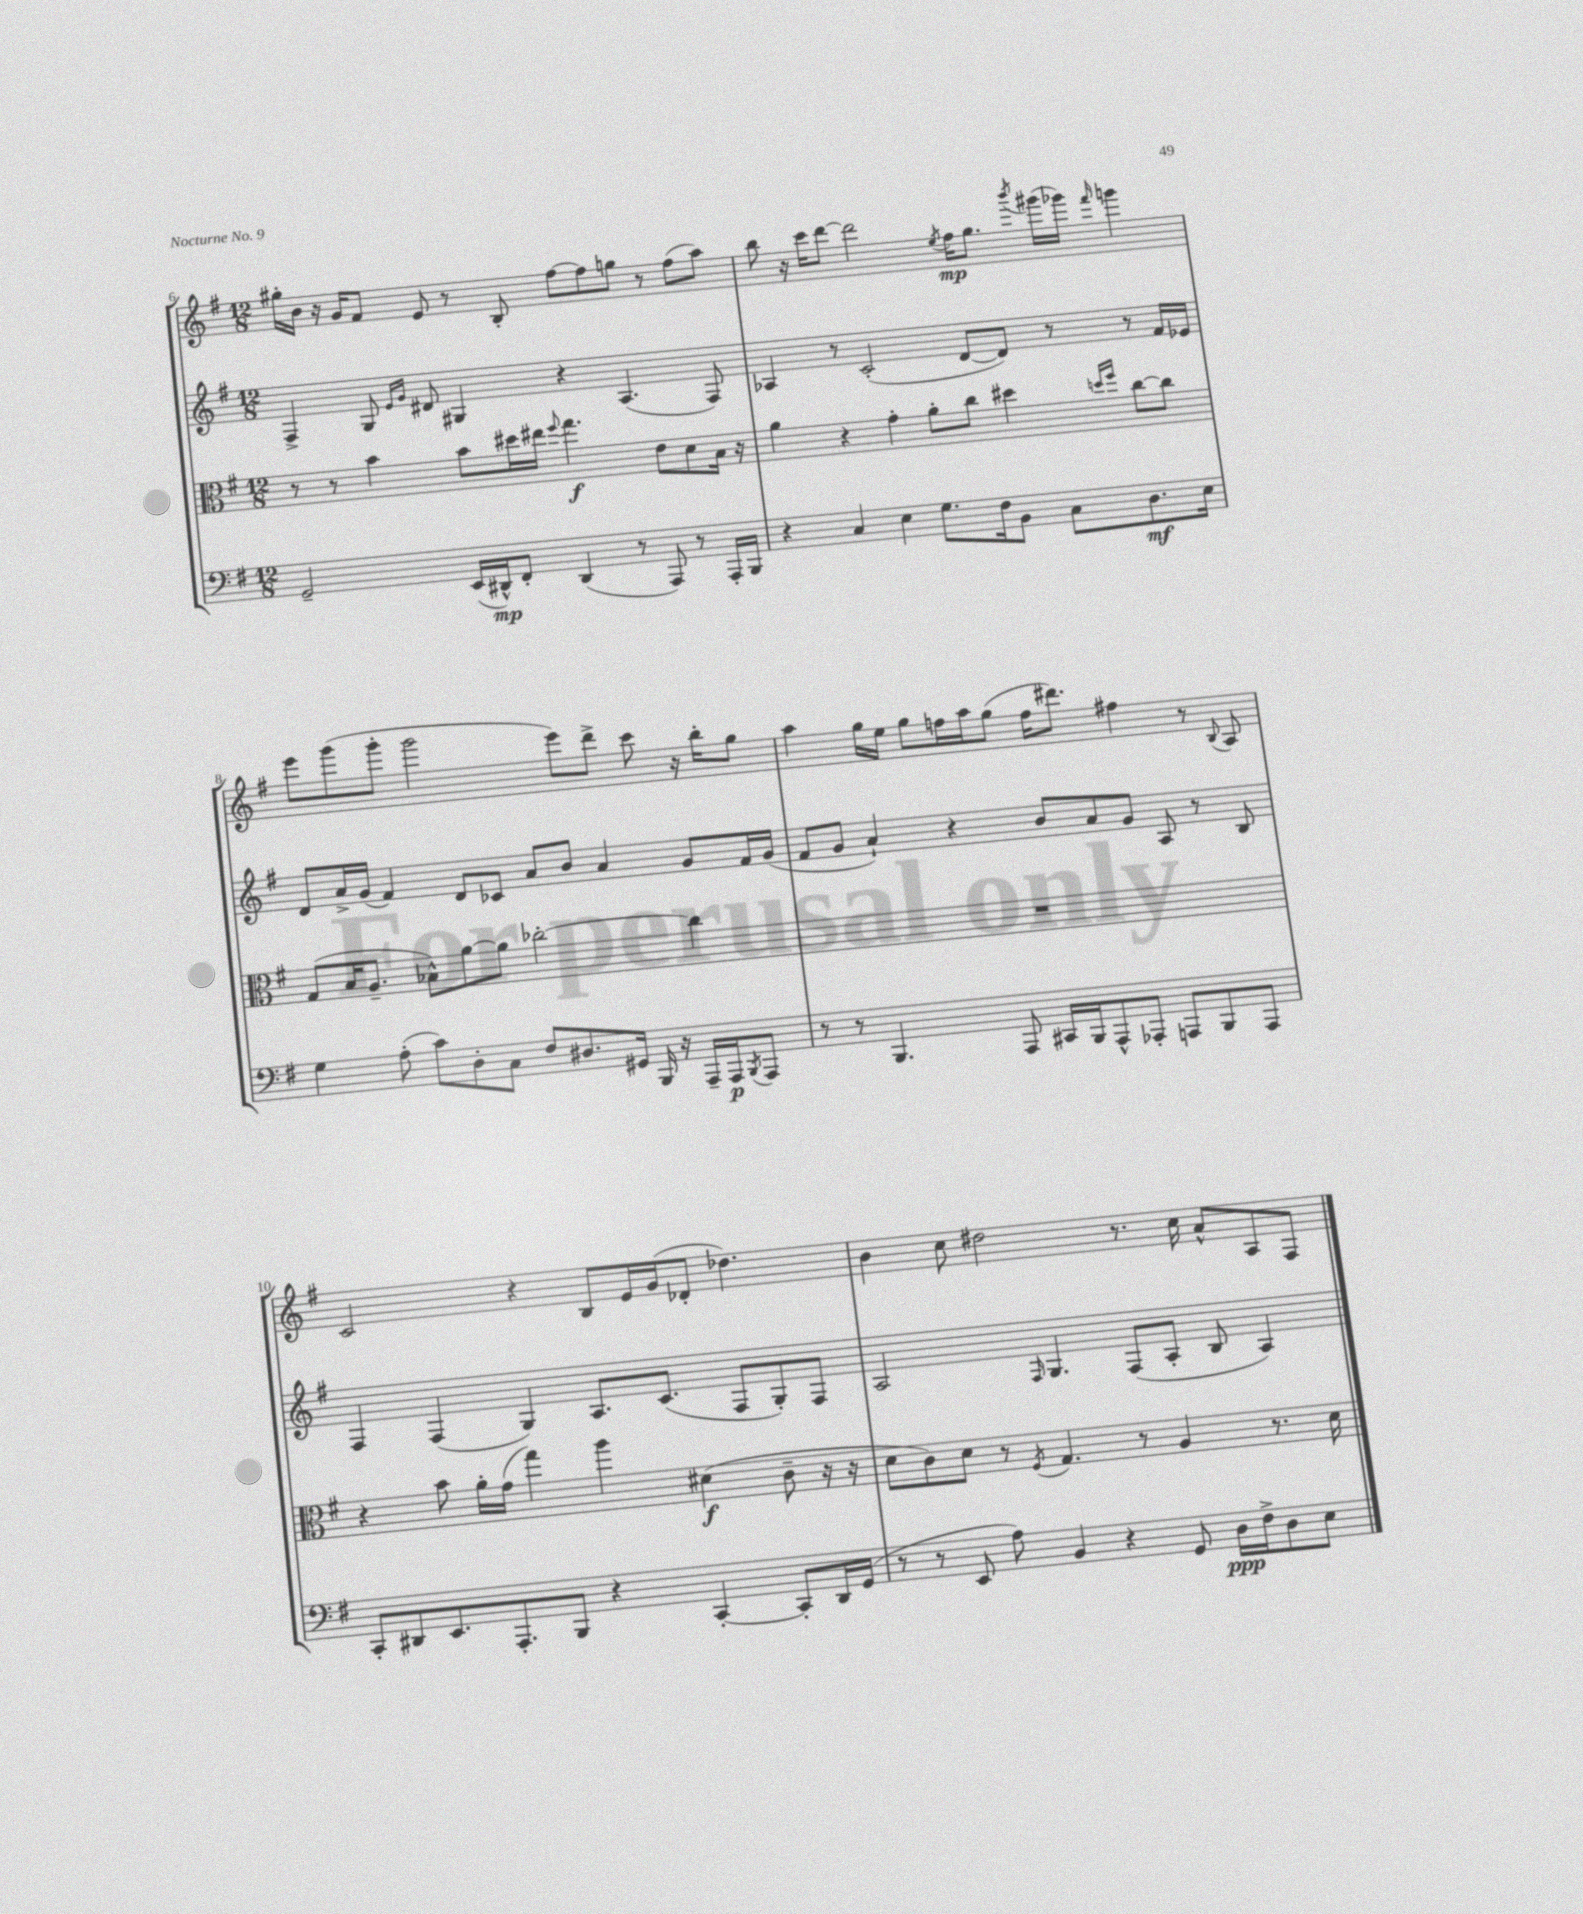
<<
\new StaffGroup <<
\new Staff = "s0" {
    \clef treble \key g \major \numericTimeSignature \time 12/8
    gis''16-. b'16 r16 g'16 fis'8 e'8 r8 b8-. fis''8~ fis''8 g''8 r8 fis''8( a''8) |
    b''8 r16 c'''16 d'''8~ d'''2 \acciaccatura { e''8 } fis''16\mp g''8. \acciaccatura { b'''8 } gis'''16( ges'''16) \grace { fis'''16 } g'''4 |
    e'''8 g'''8( g'''8-. g'''2 e'''8) d'''8-> c'''8 r16 b''16-. g''8 |
    a''4 g''16 e''16 g''8 f''16 a''16 g''8( f''16 dis'''8.) fis''4 r8 \appoggiatura { b8 } a8 |
    c'2 r4 b8 e'16 g'16( des'8-. des''4.) |
    b'4 c''8 dis''2 r8. c''16 a'8-^ a8 fis8 \bar "|." |
}
\new Staff = "s1" {
    \clef treble \key g \major \numericTimeSignature \time 12/8
    fis4-> g8 \grace { e'16 g'16 } dis'8 gis4 r4 a4.( fis8) |
    aes4 r8 c'2-.( d'8~ d'8) r8 r8 fis'16 ees'16 |
    d'8 a'16-> g'16( fis'4) d'8 ces'8 a'8 b'8 a'4 g'8 fis'16 g'16( |
    fis'8 g'8 a'4-!) r4 b'8 a'8 g'8 a8 r8 b8 |
    fis4 fis4( g4) a8. c'8.( fis8 g8-.) fis8 |
    a2 \grace { fis16 } g4. fis8( a8-. b8 a4) \bar "|." |
}
\new Staff = "s2" {
    \clef alto \key g \major \numericTimeSignature \time 12/8
    r8 r8 b'4 b'8 dis''16 eis''16 \appoggiatura { fis''8 } g''4.\f e'8 d'8 b16 r16 |
    a'4 r4 g'4-. a'8-. c''8 dis''4 \grace { d''16 fis''16 } c''8~ c''8 |
    g8( b16 a8.-- bes8-^) a'8~ a'8 ces''2~-. ces''4 |
    R1. |
    r4 b'8 a'16-. g'16( g''4) a''4 dis'4\f( c'8-- r16 r16 |
    d'8 c'8) d'8 r8 \acciaccatura { fis8 } g4. r8 a4 r8. d'16 \bar "|." |
}
\new Staff = "s3" {
    \clef bass \key g \major \numericTimeSignature \time 12/8
    g,2-- e,16( dis,16-^\mp) fis,8-. dis,4( r8 a,,8) r8 a,,16-. b,,16 |
    r4 c4 e4 g8. fis16 b,8 c8 d8.\mf e16 |
    g4 a8-.( c'8) d8-. c8 fis8 dis8. gis,16 b,,16 r16 a,,16-- a,,16\p \acciaccatura { b,,8 } a,,8 |
    r8 r8 b,,4. a,,8 cis,16 b,,16 a,,8-^ aes,,8-. a,,8 b,,8 a,,8 |
    c,8-. dis,8 e,8. a,,8.-. b,,8 r4 c,4~-. c,8-. dis,16 g,16( |
    r8 r8 e,8 a8) b,4 r4 g,8 d16\ppp fis16-> d8 e8 \bar "|." |
}
>>
>>
\layout { \context { \Score currentBarNumber = #6 } }
